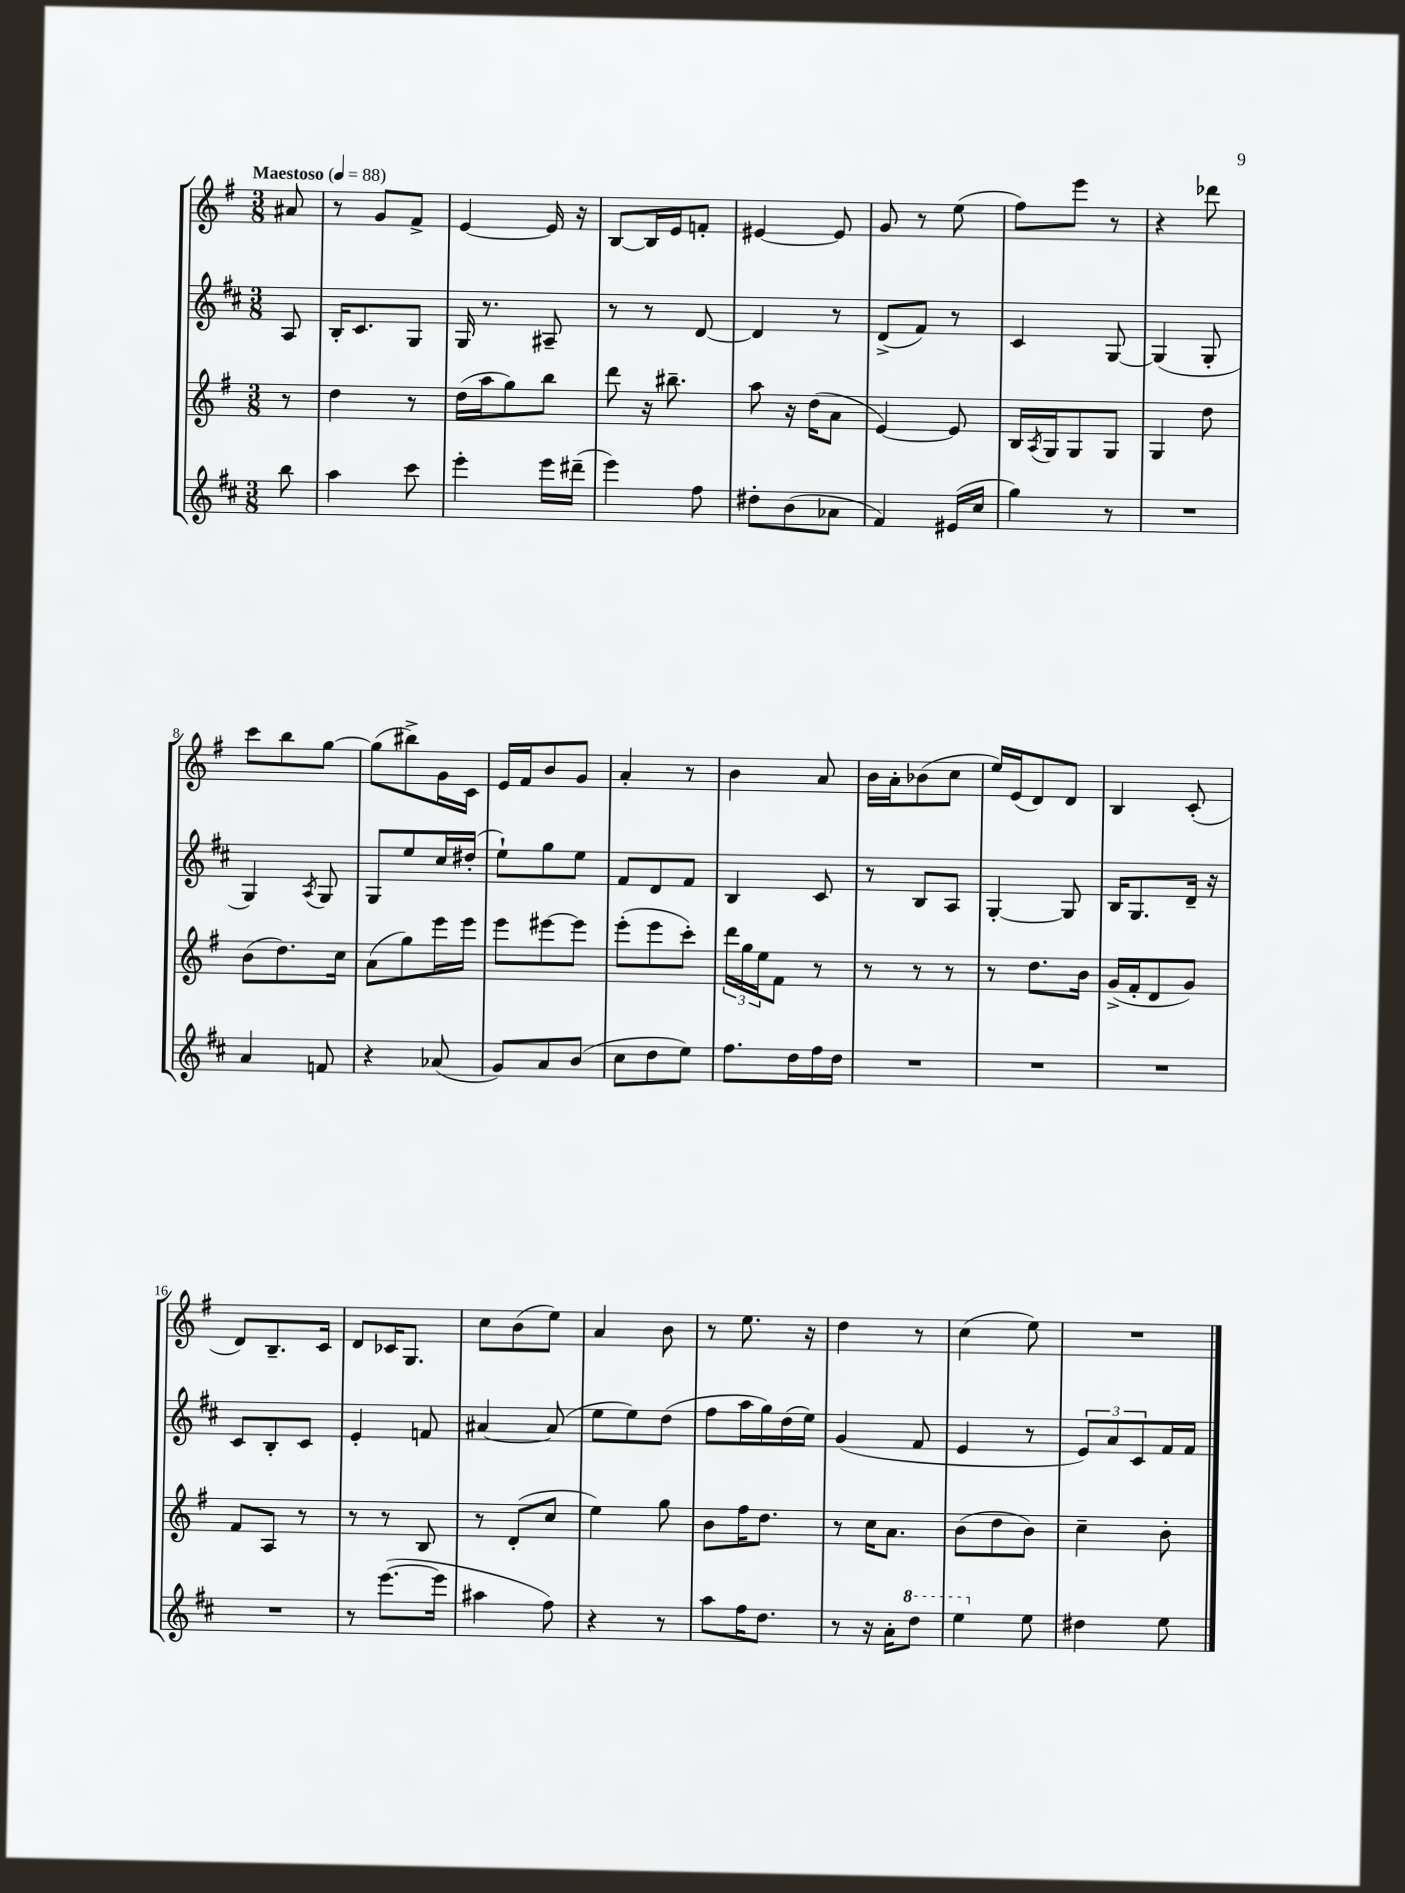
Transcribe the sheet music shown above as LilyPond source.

<<
\new StaffGroup <<
\new Staff = "s0" {
    \clef treble \key g \major \numericTimeSignature \time 3/8 \partial 8 \tempo "Maestoso" 4 = 88
    ais'8 |
    r8 g'8 fis'8-> |
    e'4~ e'16 r16 |
    b8~ b16 e'16 f'8-. |
    eis'4~ eis'8 |
    g'8 r8 e''8( |
    fis''8) e'''8 r8 |
    r4 des'''8 |
    c'''8 b''8 g''8~ |
    g''8( bis''8->) g'16 c'16 |
    e'16 fis'16 b'8 g'8 |
    a'4-. r8 |
    b'4 a'8 |
    b'16 a'16-. bes'8( c''8 |
    e''16) e'16( d'8) d'8 |
    b4 c'8-.( |
    d'8) b8.-- c'16 |
    d'8 ces'16 g8. |
    c''8 b'8( e''8) |
    a'4 b'8 |
    r8 e''8. r16 |
    d''4 r8 |
    c''4( e''8) |
    R4. \bar "|." |
}
\new Staff = "s1" {
    \clef treble \key d \major \numericTimeSignature \time 3/8 \partial 8
    a8 |
    b16-. cis'8. g8 |
    g16 r8. ais8-- |
    r8 r8 d'8~ |
    d'4 r8 |
    d'8->( fis'8) r8 |
    cis'4 g8~ |
    g4( g8-. |
    g4) \acciaccatura { a8 } g8 |
    g8 e''8 cis''16 dis''16-.( |
    e''8-!) g''8 e''8 |
    fis'8 d'8 fis'8 |
    b4 cis'8 |
    r8 b8 a8 |
    g4~-. g8 |
    b16 g8. d'16-- r16 |
    cis'8 b8-. cis'8 |
    e'4-. f'8 |
    ais'4~ ais'8( |
    e''8 e''8) d''8( |
    fis''8 a''16 g''16) d''16( e''16) |
    g'4( fis'8 |
    e'4 r8 |
    \tuplet 3/2 { e'8) a'8 cis'8 } fis'16 fis'16 \bar "|." |
}
\new Staff = "s2" {
    \clef treble \key g \major \numericTimeSignature \time 3/8 \partial 8
    r8 |
    d''4 r8 |
    d''16( a''16 g''8) b''8 |
    d'''8 r16 bis''8.-- |
    a''8 r16 d''16( a'8 |
    e'4~) e'8 |
    b16 \acciaccatura { a8 } g16 g8 g8 |
    g4 d''8 |
    b'8( d''8.) c''16 |
    a'8( g''8) e'''16 e'''16 |
    e'''8 eis'''8~ eis'''8 |
    e'''8-.( e'''8 c'''8-.) |
    \tuplet 3/2 { d'''16 g''16 e''16 } fis'8 r8 |
    r8 r8 r8 |
    r8 d''8. b'16 |
    g'16->( fis'16-. d'8 g'8) |
    fis'8 a8 r8 |
    r8 r8 b8 |
    r8 d'8-.( c''8 |
    e''4) g''8 |
    b'8 fis''16 d''8. |
    r8 c''16 a'8. |
    b'8( d''8 b'8) |
    c''4-- b'8-. \bar "|." |
}
\new Staff = "s3" {
    \clef treble \key d \major \numericTimeSignature \time 3/8 \partial 8
    b''8 |
    a''4 cis'''8 |
    e'''4-. e'''16 dis'''16--( |
    e'''4) fis''8 |
    dis''8-. b'8( aes'8 |
    fis'4) eis'16( cis''16 |
    g''4) r8 |
    R4. |
    a'4 f'8 |
    r4 aes'8( |
    g'8) a'8 b'8( |
    cis''8 d''8 e''8) |
    fis''8. d''16 fis''16 d''16 |
    R4. |
    R4. |
    R4. |
    R4. |
    r8 e'''8.~( e'''16 |
    ais''4 fis''8) |
    r4 r8 |
    a''8 fis''16 d''8. |
    r8 r16 a'16-. \ottava #1 d'''8 |
    e'''4 \ottava #0 e''8 |
    dis''4 e''8 \bar "|." |
}
>>
>>
